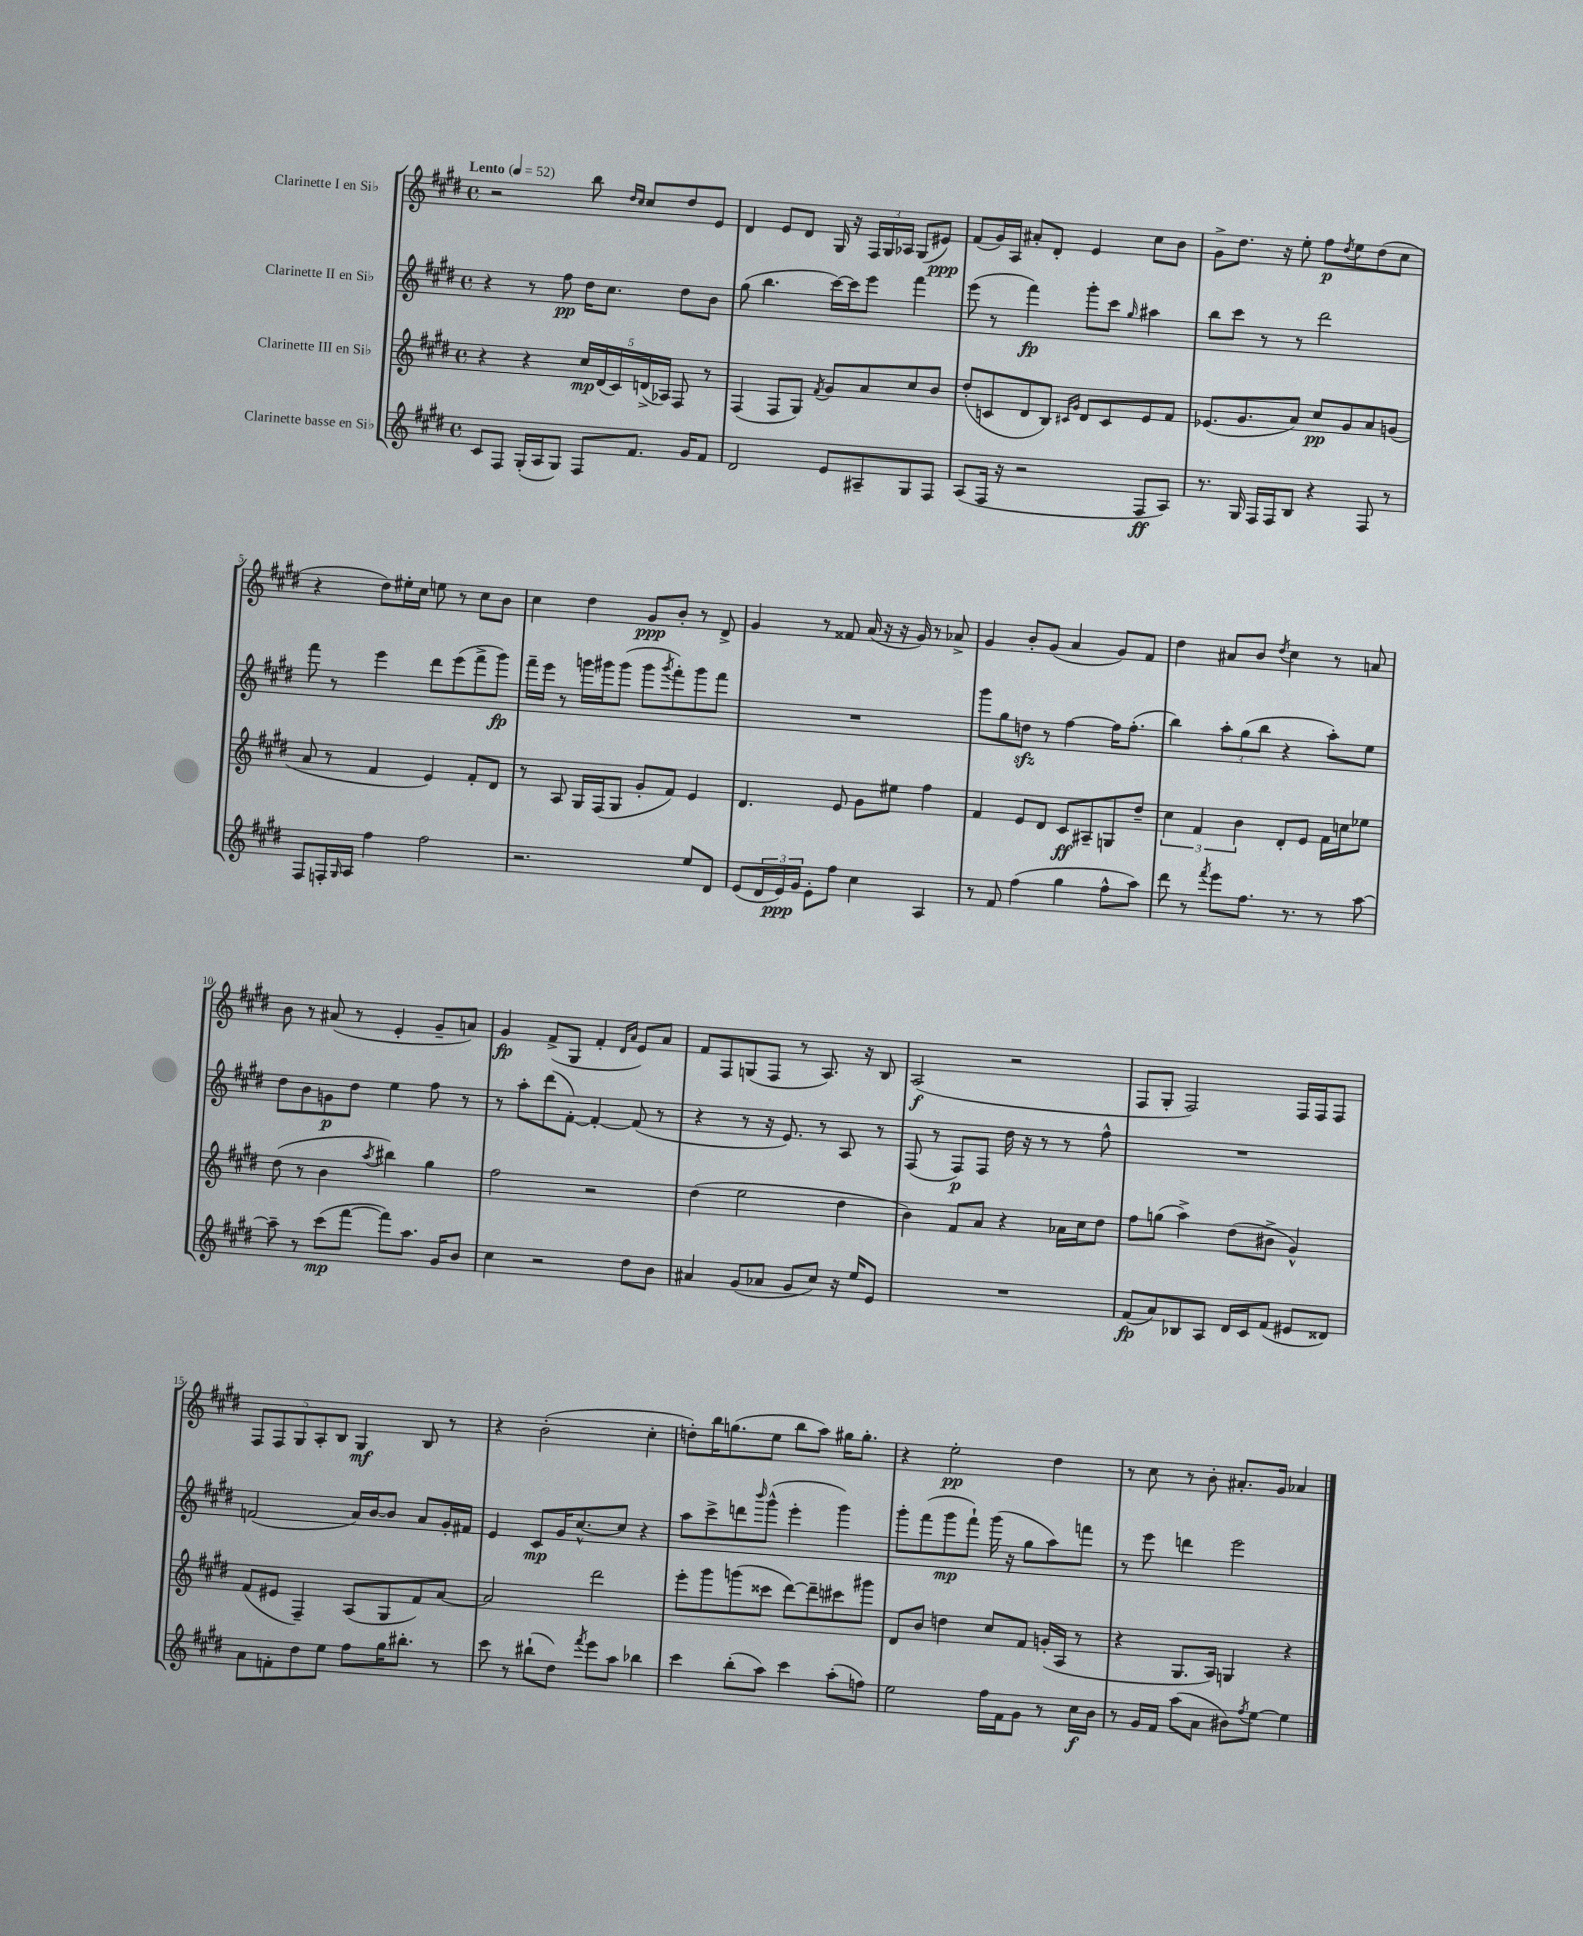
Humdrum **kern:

**kern	**dynam	**kern	**dynam	**kern	**dynam	**kern	**dynam
*part4	*part4	*part3	*part3	*part2	*part2	*part1	*part1
*staff4	*staff4	*staff3	*staff3	*staff2	*staff2	*staff1	*staff1
*I"Clarinette basse en Si♭	*	*I"Clarinette III en Si♭	*	*I"Clarinette II en Si♭	*	*I"Clarinette I en Si♭	*
*clefG2	*	*clefG2	*	*clefG2	*	*clefG2	*
*k[f#c#g#d#]	*	*k[f#c#g#d#]	*	*k[f#c#g#d#]	*	*k[f#c#g#d#]	*
*M4/4	*	*M4/4	*	*M4/4	*	*M4/4	*
*met(c)	*	*met(c)	*	*met(c)	*	*met(c)	*
*MM52	*	*MM52	*	*MM52	*	*MM52	*
=1	=1	=1	=1	=1	=1	=1	=1
!	!	!	!	!	!	!LO:TX:a:B:t=Lento	!
8c#/L	.	4r	.	4r	.	2r	.
8F#/J	.	.	.	.	.	.	.
(16G#'/LL	.	4r	.	8r	.	.	.
16A/J	.	.	.	.	.	.	.
8G#/J)	.	.	.	8ff#\	pp	.	.
8F#/L	.	20cc#/LL	mp	16dd#\KL	.	8bb\	.
.	.	(20d#/	.	.	.	.	.
.	.	.	.	8.cc#\J	.	.	.
.	.	20c#/)	.	.	.	.	.
.	.	.	.	.	.	16qqdd#/LL	.
.	.	.	.	.	.	16qqcc#/JJ	.
8.f#/J	.	.	.	.	.	8cc#/L	.
.	.	(20dn^/	.	.	.	.	.
.	.	20A-X/JJ)	.	.	.	.	.
.	.	8F#/	.	8dd#\L	.	8dd#/	.
16g#/KL	.	.	.	.	.	.	.
8f#/J	.	8r	.	8b\J	.	8e/J	.
=2	=2	=2	=2	=2	=2	=2	=2
2d#/	.	(4F#/	.	(8gg#\	.	4d#/	.
.	.	.	.	4.bb\	.	.	.
.	.	8F#/L	.	.	.	8e/L	.
.	.	8G#/J)	.	.	.	8d#/J	.
.	.	8qf#/	.	.	.	.	.
8e/L	.	8g#/L	.	[16ccc#\LL)	.	16G#/	.
.	.	.	.	16ccc#\J]	.	16r	.
8A#X~/	.	8a/	.	8eee\J	.	24F#/LL	.
.	.	.	.	.	.	24G#/	.
.	.	.	.	.	.	24A-X/JJ	.
8G#/	.	8cc#/	.	4fff#\	.	(8G#/L	.
8F#/J	.	8b/J	.	.	.	8e#X/J)	ppp
=3	=3	=3	=3	=3	=3	=3	=3
(8A/L	.	(8dd#'/L	.	(8eee\	.	(8f#/L	.
16F#/Jk	.	8cn/	.	8r	.	16g#/L)	.
16r	.	.	.	.	.	16A/JJ	.
2r	.	8d#/	.	4fff#\)	fp	8a#X'/L	.
.	.	8B/J)	.	.	.	8d#'/J	.
.	.	16qqc#X/LL	.	.	.	.	.
.	.	16qqg#/JJ	.	.	.	.	.
.	.	8d#/L	.	8ggg#'\L	.	4e/	.
.	.	8c#/	.	8ccc#\J	.	.	.
.	.	.	.	16qqgg#/	.	.	.
8F#/L	ff	8e/	.	4aa#X\	.	8cc#\L	.
8A/J)	.	8f#/J	.	.	.	8b\J	.
=4	=4	=4	=4	=4	=4	=4	=4
8.r	.	(8.e-X/L	.	8bb\L	.	8g#^\L	.
.	.	.	.	8ccc#\J	.	8.dd#\J	.
16G#/	.	8.g#/	.	.	.	.	.
16F#/LL	.	.	.	8r	.	.	.
16F#/J	.	.	.	.	.	16r	.
8B/J	.	8a/J)	.	8r	.	8ee'\	.
4r	.	8cc#/L	pp	2ddd#\	.	8ff#\L	p
.	.	.	.	.	.	8qdd#/	.
.	.	8g#/	.	.	.	8ee\	.
8F#/	.	8a/	.	.	.	(8dd#\	.
8r	.	(8gn/J	.	.	.	8cc#\J	.
!!LO:LB:g=z
=5	=5	=5	=5	=5	=5	=5	=5
8F#/L	.	8a/	.	8fff#\	.	4r	.
16Fn'/L	.	8r	.	8r	.	.	.
16qqG#/	.	.	.	.	.	.	.
16A/JJ	.	.	.	.	.	.	.
4ff#\	.	4f#/	.	4eee\	.	8dd#\L)	.
.	.	.	.	.	.	16ee#X'\L	.
.	.	.	.	.	.	16cc#\JJ	.
2ff#\	.	4e/)	.	8ddd#\L	.	8een\	.
.	.	.	.	(8eee\	.	8r	.
.	.	8f#'/L	.	8fff#^\	.	8cc#\L	.
.	.	8d#/J	.	8ggg#\J)	fp	8b\J	.
=6	=6	=6	=6	=6	=6	=6	=6
2.r	.	8r	.	16fff#~\LL	.	4cc#\	.
.	.	.	.	16eee\JJ	.	.	.
.	.	8A/	.	8r	.	.	.
.	.	16G#/LL	.	16gggn\LL	.	4dd#\	.
.	.	(16F#/J	.	16ggg#X\J	.	.	.
.	.	8G#/J	.	(8ggg#\J	.	.	.
.	.	8g#'/L	.	8ggg#\L	.	8g#/L	ppp
.	.	.	.	8qggg#/	.	.	.
.	.	8f#/J)	.	8fff#'\)	.	8b'/J	.
8ee/L	.	4e/	.	8ggg#\	.	8r	.
8d#/J	.	.	.	8fff#\J	.	8d#^/	.
=7	=7	=7	=7	=7	=7	=7	=7
(8e/L	.	4.d#/	.	1r	.	4g#/	.
24d#/L	.	.	.	.	.	.	.
24e/)	ppp	.	.	.	.	.	.
24g#/JJ	.	.	.	.	.	.	.
8e'\L	.	.	.	.	.	8r	.
8ff#\J	.	8e/	.	.	.	8f##X/	.
4cc#\	.	8g#\L	.	.	.	(16a/	.
.	.	.	.	.	.	16r	.
.	.	8ee#X\J	.	.	.	16r	.
.	.	.	.	.	.	16g#/)	.
4A/	.	4ff#\	.	.	.	8r	.
.	.	.	.	.	.	8a-X^/	.
=8	=8	=8	=8	=8	=8	=8	=8
8r	.	4f#/	.	8ggg#\L	.	4g#/	.
8f#/	.	.	.	8gg#\	.	.	.
(4ff#\	.	8e/L	.	8ddnzz\J	.	8b'/L	.
.	.	8d#/J	.	8r	.	(8g#/J	.
4gg#\	.	8c#/L	ff	[4ff#\	.	4a/	.
.	.	8A#X~/	.	.	.	.	.
8ff#^^\L	.	8Gn/	.	16ff#\KL]	.	8g#/L)	.
.	.	.	.	(8.ff#'\J	.	.	.
8aa\J)	.	8dd#~/J	.	.	.	8f#/J	.
=9	=9	=9	=9	=9	=9	=9	=9
8ddd#\	.	6cc#\	.	4bb\)	.	4dd#\	.
8r	.	.	.	.	.	.	.
.	.	6f#/	.	.	.	.	.
8qfff#/	.	.	.	.	.	.	.
8eee\L	.	.	.	12aa'\L	.	8a#X/L	.
.	.	6b\	.	(12gg#\	.	.	.
8.ff#\J	.	.	.	.	.	8b/J	.
.	.	.	.	12bb\J	.	.	.
.	.	.	.	.	.	8qdd#/	.
.	.	8d#'/L	.	4r	.	4cc#\	.
8.r	.	.	.	.	.	.	.
.	.	8e/J	.	.	.	.	.
8r	.	16f#\LL	.	8aa'\L)	.	8r	.
.	.	16ccn\J	.	.	.	.	.
[8aa\	.	8ee-X\J	.	8ee\J	.	8an/	.
!!LO:LB:g=z
=10	=10	=10	=10	=10	=10	=10	=10
8aa~\]	.	(8dd#\	.	8dd#\L	.	8b\	.
8r	.	8r	.	8b\	.	8r	.
(8ccc#\L	mp	4b\	.	8gn\	p	(8a#X/	.
[8fff#\J	.	.	.	8dd#\J	.	8r	.
.	.	8qaa/	.	.	.	.	.
8fff#\L])	.	4bb#X\)	.	4ee\	.	4e'/	.
8.aa\J	.	.	.	.	.	.	.
.	.	4gg#\	.	8ff#\	.	8g#~/L	.
16g#/KL	.	.	.	.	.	.	.
8b/J	.	.	.	8r	.	8an/J)	.
=11	=11	=11	=11	=11	=11	=11	=11
4cc#\	.	2ff#\	.	8r	.	4g#/	fp
.	.	.	.	8aa'\L	.	.	.
2r	.	.	.	(8ddd#\	.	(8f#^/L	.
.	.	.	.	[8f#'\J)	.	8G#/J	.
.	.	2r	.	4f#'/_	.	4f#'/	.
.	.	.	.	.	.	16qqd#/LL	.
.	.	.	.	.	.	16qqa/JJ	.
8dd#\L	.	.	.	(8f#/]	.	8e/L)	.
8b\J	.	.	.	8r	.	8a/J	.
=12	=12	=12	=12	=12	=12	=12	=12
4a#X/	.	(4dd#\	.	4r	.	8f#/L	.
.	.	.	.	.	.	8F#/	.
(8g#/L	.	2ee\	.	8r	.	(8Gn/	.
8a-X/J	.	.	.	16r	.	8F#/J	.
.	.	.	.	8.e/)	.	.	.
8g#/L	.	.	.	.	.	8r	.
8cc#/J)	.	.	.	8r	.	8.A/)	.
16r	.	4dd#\	.	8A/	.	.	.
16ee/KL	.	.	.	.	.	16r	.
8e/J	.	.	.	8r	.	8B/	.
=13	=13	=13	=13	=13	=13	=13	=13
1r	.	4b\)	.	(8F#/	.	(2A/	f
.	.	.	.	8r	.	.	.
.	.	8f#/L	.	8F#/L)	p	.	.
.	.	8a/J	.	8F#/J	.	.	.
.	.	4r	.	16dd#\	.	2r	.
.	.	.	.	16r	.	.	.
.	.	.	.	8r	.	.	.
.	.	16a-X\LL	.	8r	.	.	.
.	.	16cc#\J	.	.	.	.	.
.	.	8dd#\J	.	8ff#^^\	.	.	.
=14	=14	=14	=14	=14	=14	=14	=14
(8f#/L	fp	8ff#\L	.	1r	.	8F#/L	.
8a/)	.	(8ggn\J	.	.	.	8G#'/J	.
8B-X/	.	4aa^\)	.	.	.	2F#/)	.
8A/J	.	.	.	.	.	.	.
16d#/LL	.	(8dd#\L	.	.	.	.	.
16c#/J	.	.	.	.	.	.	.
(8f#/J	.	8b#X^\J	.	.	.	.	.
8e#X/L	.	4g#^^/)	.	.	.	16F#/LL	.
.	.	.	.	.	.	16F#/J	.
8d##X/J)	.	.	.	.	.	8F#/J	.
!!LO:LB:g=z
=15	=15	=15	=15	=15	=15	=15	=15
8a\L	.	(8f#/L	.	(2fn/	.	10F#/L	.
.	.	.	.	.	.	10F#/	.
8fn'\	.	8e#X/J	.	.	.	.	.
.	.	.	.	.	.	10G#/	.
8dd#\	.	4F#~/)	.	.	.	.	.
.	.	.	.	.	.	10A'/	.
8ee\J	.	.	.	.	.	.	.
.	.	.	.	.	.	10B/J	.
8ff#\L	.	(8A/L	.	16a/LL)	.	4G#/	mf
.	.	.	.	[16b/J	.	.	.
16gg#\K	.	8G#/	.	8b/J]	.	.	.
8.bb#X'\J	.	.	.	.	.	.	.
.	.	8f#/)	.	8a/L	.	8B/	.
8r	.	[8a/J	.	16g#'/L	.	8r	.
.	.	.	.	16f#X/JJ	.	.	.
=16	=16	=16	=16	=16	=16	=16	=16
8ccc#\	.	2a/]	.	4e/	.	4r	.
8r	.	.	.	.	.	.	.
(8bb#X`\L	.	.	.	8c#/L	mp	(2b'\	.
8dd#\J)	.	.	.	16g#/K	.	.	.
.	.	.	.	[8.cc#^^/	.	.	.
8qfff#/	.	.	.	.	.	.	.
8eee\L	.	2ddd#\	.	.	.	.	.
8aa\J	.	.	.	8cc#/J]	.	.	.
4bb-X\	.	.	.	4r	.	4cc#'\	.
=17	=17	=17	=17	=17	=17	=17	=17
4ccc#\	.	8eee'\L	.	8aa\L	.	8ddn'\L)	.
.	.	8ggg#\	.	8ccc#^\	.	16bb\K	.
.	.	.	.	.	.	(8.ggn\	.
(8bb'\L	.	(8gggn\	.	8dddn\	.	.	.
.	.	.	.	16qqbbb/	.	.	.
8aa\J)	.	8ccc##X\J	.	(8ggg#^^\J	.	8ee\J	.
4ccc#\	.	[8ddd#\L)	.	4eee'\	.	8bb\L	.
.	.	8ddd#~\]	.	.	.	8aa\J)	.
(8aa'\L	.	8ccc#X\	.	4ggg#\)	.	16gg#X\KL	.
.	.	.	.	.	.	8.gg#'\J	.
8ffn\J)	.	8ggg#X\J	.	.	.	.	.
=18	=18	=18	=18	=18	=18	=18	=18
2ee\	.	8d#/L	.	8ggg#'\L	.	4r	.
.	.	8b/J	.	(8fff#\	.	.	.
.	.	4ddn\	.	8ggg#\	mp	2ee'\	pp
.	.	.	.	8fff#`\J)	.	.	.
16ff#\LL	.	8cc#/L	.	(16ggg#\	.	.	.
16f#\J	.	.	.	16r	.	.	.
8g#\J	.	8f#/J	.	8gg#\L	.	.	.
8r	.	(16gn'/LL	.	8aa\)	.	4dd#\	.
.	.	16A/JJ	.	.	.	.	.
16cc#\LL	f	8r	.	8fffn\J	.	.	.
16b\JJ	.	.	.	.	.	.	.
=19	=19	=19	=19	=19	=19	=19	=19
8r	.	4r	.	8r	.	8r	.
16g#/LL	.	.	.	8eee\	.	8cc#\	.
16f#/JJ	.	.	.	.	.	.	.
(8aa\L	.	8.G#/L	.	4dddn\	.	8r	.
8a\J	.	.	.	.	.	8b'\	.
.	.	16A/Jk)	.	.	.	.	.
8b#X\L)	.	4Gn/	.	2eee\	.	8.a#X'/L	.
8qff#/	.	.	.	.	.	.	.
[8ee\J	.	.	.	.	.	.	.
.	.	.	.	.	.	16g#/Jk	.
4ee\]	.	4r	.	.	.	4a-X/	.
==	==	==	==	==	==	==	==
*-	*-	*-	*-	*-	*-	*-	*-
